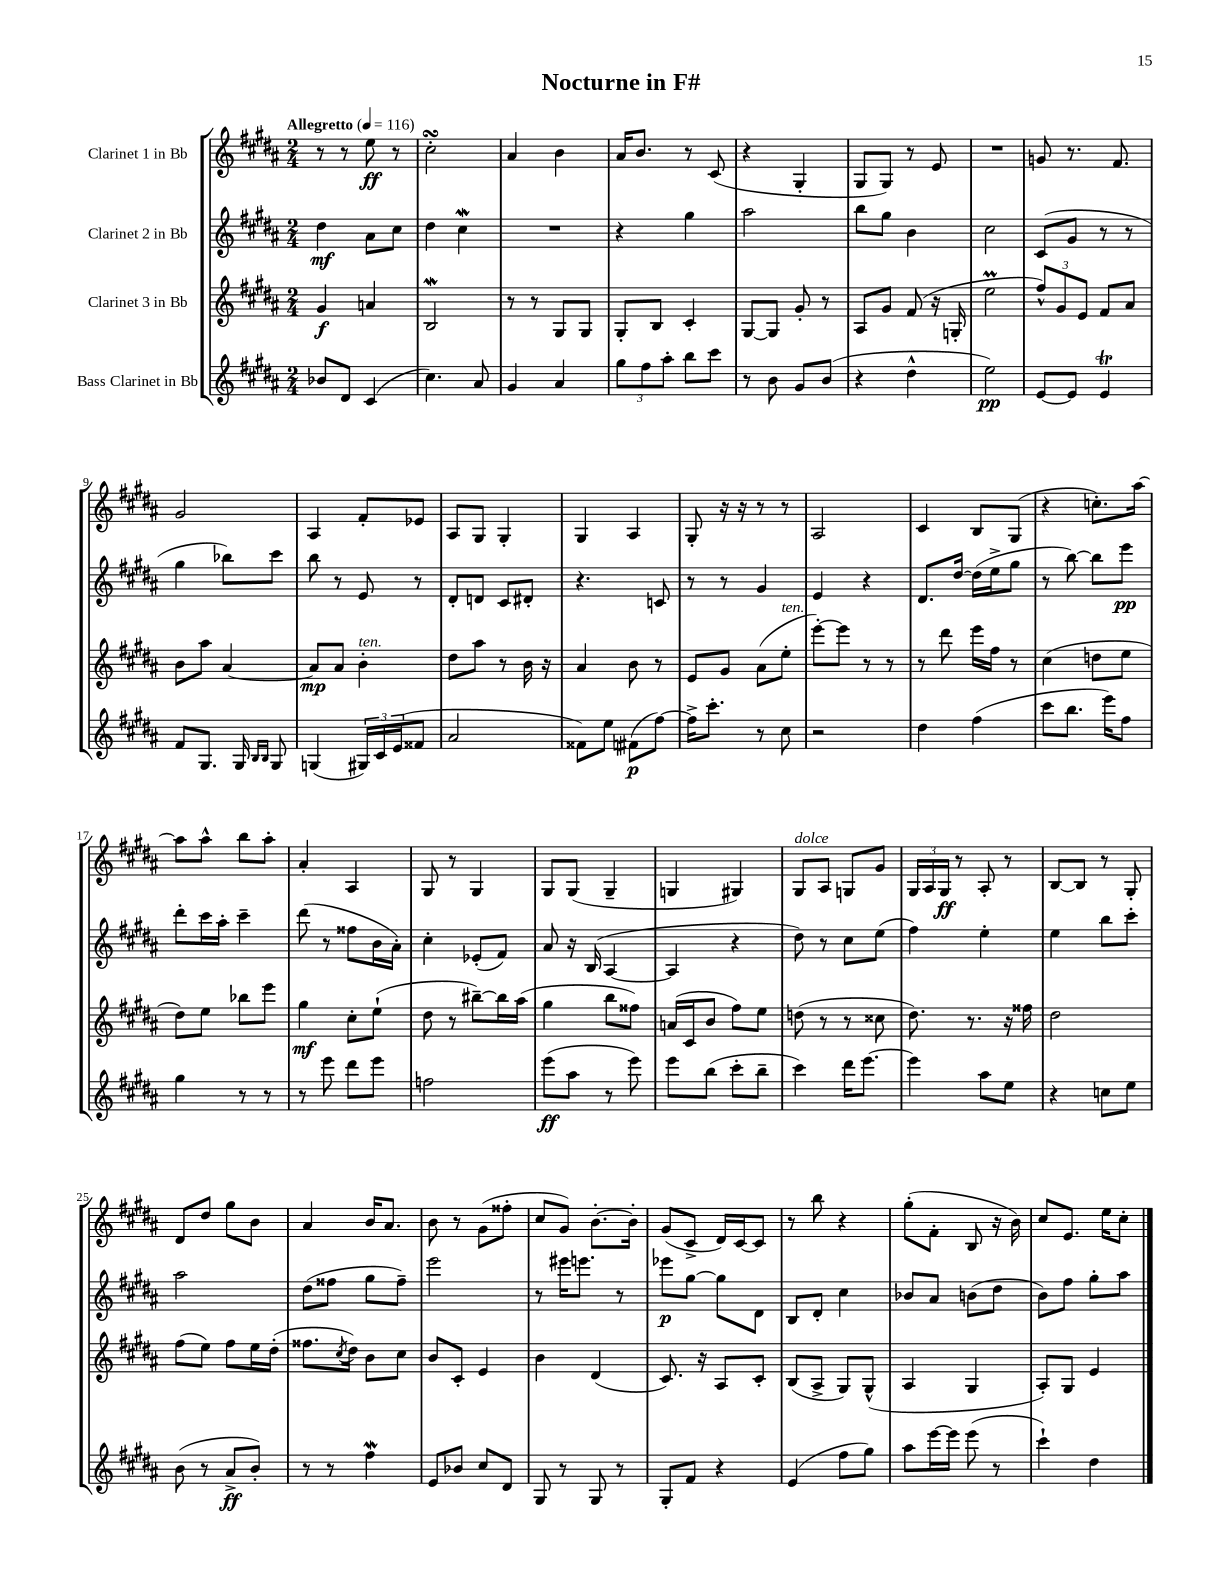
\header { title = "Nocturne in F#" }
<<
\new StaffGroup <<
\new Staff = "s0" \with { instrumentName = "Clarinet 1 in Bb" } {
    \clef treble \key b \major \numericTimeSignature \time 2/4 \tempo "Allegretto" 4 = 116
    r8 r8 e''8\ff r8 |
    cis''2-.\turn |
    ais'4 b'4 |
    ais'16 b'8. r8 cis'8( |
    r4 gis4-. |
    gis8 gis8) r8 e'8 |
    R2 |
    g'8 r8. fis'8. |
    gis'2 |
    ais4 fis'8-. ees'8 |
    ais8 gis8 gis4-. |
    gis4 ais4 |
    gis8-. r16 r16 r8 r8 |
    ais2 |
    cis'4 b8 gis8( |
    r4 c''8.-.) ais''16~ |
    ais''8 ais''8-^ b''8 ais''8-. |
    ais'4-. ais4 |
    gis8 r8 gis4 |
    gis8 gis8( gis4-- |
    g4 gis4) |
    gis8^\markup { \italic "dolce" } ais8 g8 gis'8 |
    \tuplet 3/2 { gis16 ais16 gis16\ff } r8 ais8-. r8 |
    b8~ b8 r8 gis8-. |
    dis'8 dis''8 gis''8 b'8 |
    ais'4 b'16 ais'8. |
    b'8 r8 gis'8( fisis''8-. |
    cis''8 gis'8) b'8.~-. b'16-. |
    gis'8( cis'8-> dis'16) cis'16~ cis'8 |
    r8 b''8 r4 |
    gis''8-.( fis'8-. b8 r16 b'16) |
    cis''8 e'8. e''16 cis''8-. \bar "|." |
}
\new Staff = "s1" \with { instrumentName = "Clarinet 2 in Bb" } {
    \clef treble \key b \major \numericTimeSignature \time 2/4
    dis''4\mf ais'8 cis''8 |
    dis''4 cis''4\mordent |
    R2 |
    r4 gis''4 |
    ais''2 |
    b''8 gis''8 b'4 |
    cis''2 |
    cis'8( gis'8 r8 r8 |
    gis''4 bes''8) cis'''8 |
    b''8 r8 e'8 r8 |
    dis'8-. d'8 cis'8 dis'8-. |
    r4. c'8 |
    r8 r8 gis'4 |
    e'4 r4 |
    dis'8. dis''16~ dis''16( e''16-> gis''8 |
    r8 b''8~) b''8 e'''8\pp |
    dis'''8-. cis'''16 ais''16-. cis'''4-- |
    dis'''8( r8 fisis''8 b'16 ais'16-.) |
    cis''4-. ees'8-.( fis'8) |
    ais'8 r16 b16( ais4~ |
    ais4 r4 |
    dis''8) r8 cis''8 e''8( |
    fis''4) e''4-. |
    e''4 b''8 cis'''8-. |
    ais''2 |
    dis''8( fisis''8 gis''8 fisis''8--) |
    e'''2 |
    r8 eis'''16 e'''8. r8 |
    ees'''8\p gis''8~ gis''8 dis'8 |
    b8 dis'8-. cis''4 |
    bes'8 ais'8 b'8( dis''8 |
    b'8) fis''8 gis''8-. ais''8 \bar "|." |
}
\new Staff = "s2" \with { instrumentName = "Clarinet 3 in Bb" } {
    \clef treble \key b \major \numericTimeSignature \time 2/4
    gis'4\f a'4 |
    b2\mordent |
    r8 r8 gis8 gis8 |
    gis8-. b8 cis'4-. |
    gis8~ gis8 gis'8-. r8 |
    ais8 gis'8 fis'8( r16 g16-. |
    e''2\prall |
    \tuplet 3/2 { fis''8-^) gis'8 e'8 } fis'8 ais'8 |
    b'8 ais''8 ais'4~ |
    ais'8\mp ais'8 b'4-.^\markup { \italic "ten." } |
    dis''8 ais''8 r8 b'16 r16 |
    ais'4 b'8 r8 |
    e'8 gis'8 ais'8( e''8-.^\markup { \italic "ten." } |
    e'''8~-.) e'''8 r8 r8 |
    r8 dis'''8 e'''16 fis''16 r8 |
    cis''4( d''8 e''8 |
    dis''8) e''8 bes''8 e'''8 |
    gis''4\mf cis''8-. e''8-!( |
    dis''8 r8 bis''8~--) bis''16 ais''16( |
    gis''4 b''8 fisis''8) |
    a'16( cis'16 b'8 fis''8) e''8 |
    d''8( r8 r8 cisis''8 |
    dis''8.) r8. r16 fisis''16 |
    dis''2 |
    fis''8( e''8) fis''8 e''16 dis''16-.( |
    fisis''8. \acciaccatura { cis''8 } dis''16) b'8 cis''8 |
    b'8 cis'8-. e'4 |
    b'4 dis'4( |
    cis'8.) r16 ais8 cis'8-. |
    b8( ais8-> gis8) gis8-^( |
    ais4 gis4 |
    ais8-.) gis8 e'4 \bar "|." |
}
\new Staff = "s3" \with { instrumentName = "Bass Clarinet in Bb" } {
    \clef treble \key b \major \numericTimeSignature \time 2/4
    bes'8 dis'8 cis'4( |
    cis''4.) ais'8 |
    gis'4 ais'4 |
    \tuplet 3/2 { gis''8 fis''8 ais''8-. } b''8 cis'''8 |
    r8 b'8 gis'8 b'8( |
    r4 dis''4-^ |
    e''2\pp) |
    e'8~ e'8 e'4\trill |
    fis'8 gis8. gis16 \grace { b16 b16 } gis8 |
    g4( \tuplet 3/2 { gis16) cis'16 e'16( } fisis'8 |
    ais'2 |
    fisis'8) e''8 fis'8\p( fis''8~) |
    fis''16-> cis'''8.-. r8 cis''8 |
    r2 |
    dis''4 fis''4( |
    cis'''8 b''8. e'''16) fis''8 |
    gis''4 r8 r8 |
    r8 e'''8 dis'''8 e'''8 |
    f''2 |
    e'''8\ff( ais''8 r8 e'''8) |
    e'''8 b''8( cis'''8-. b''8-- |
    cis'''4) dis'''16 e'''8.~ |
    e'''4 ais''8 e''8 |
    r4 c''8 e''8 |
    b'8( r8 ais'8->\ff b'8-.) |
    r8 r8 fis''4\mordent |
    e'8 bes'8 cis''8 dis'8 |
    gis8 r8 gis8 r8 |
    gis8-. fis'8 r4 |
    e'4( fis''8 gis''8) |
    ais''8 e'''16~ e'''16 e'''8( r8 |
    cis'''4-!) dis''4 \bar "|." |
}
>>
>>
